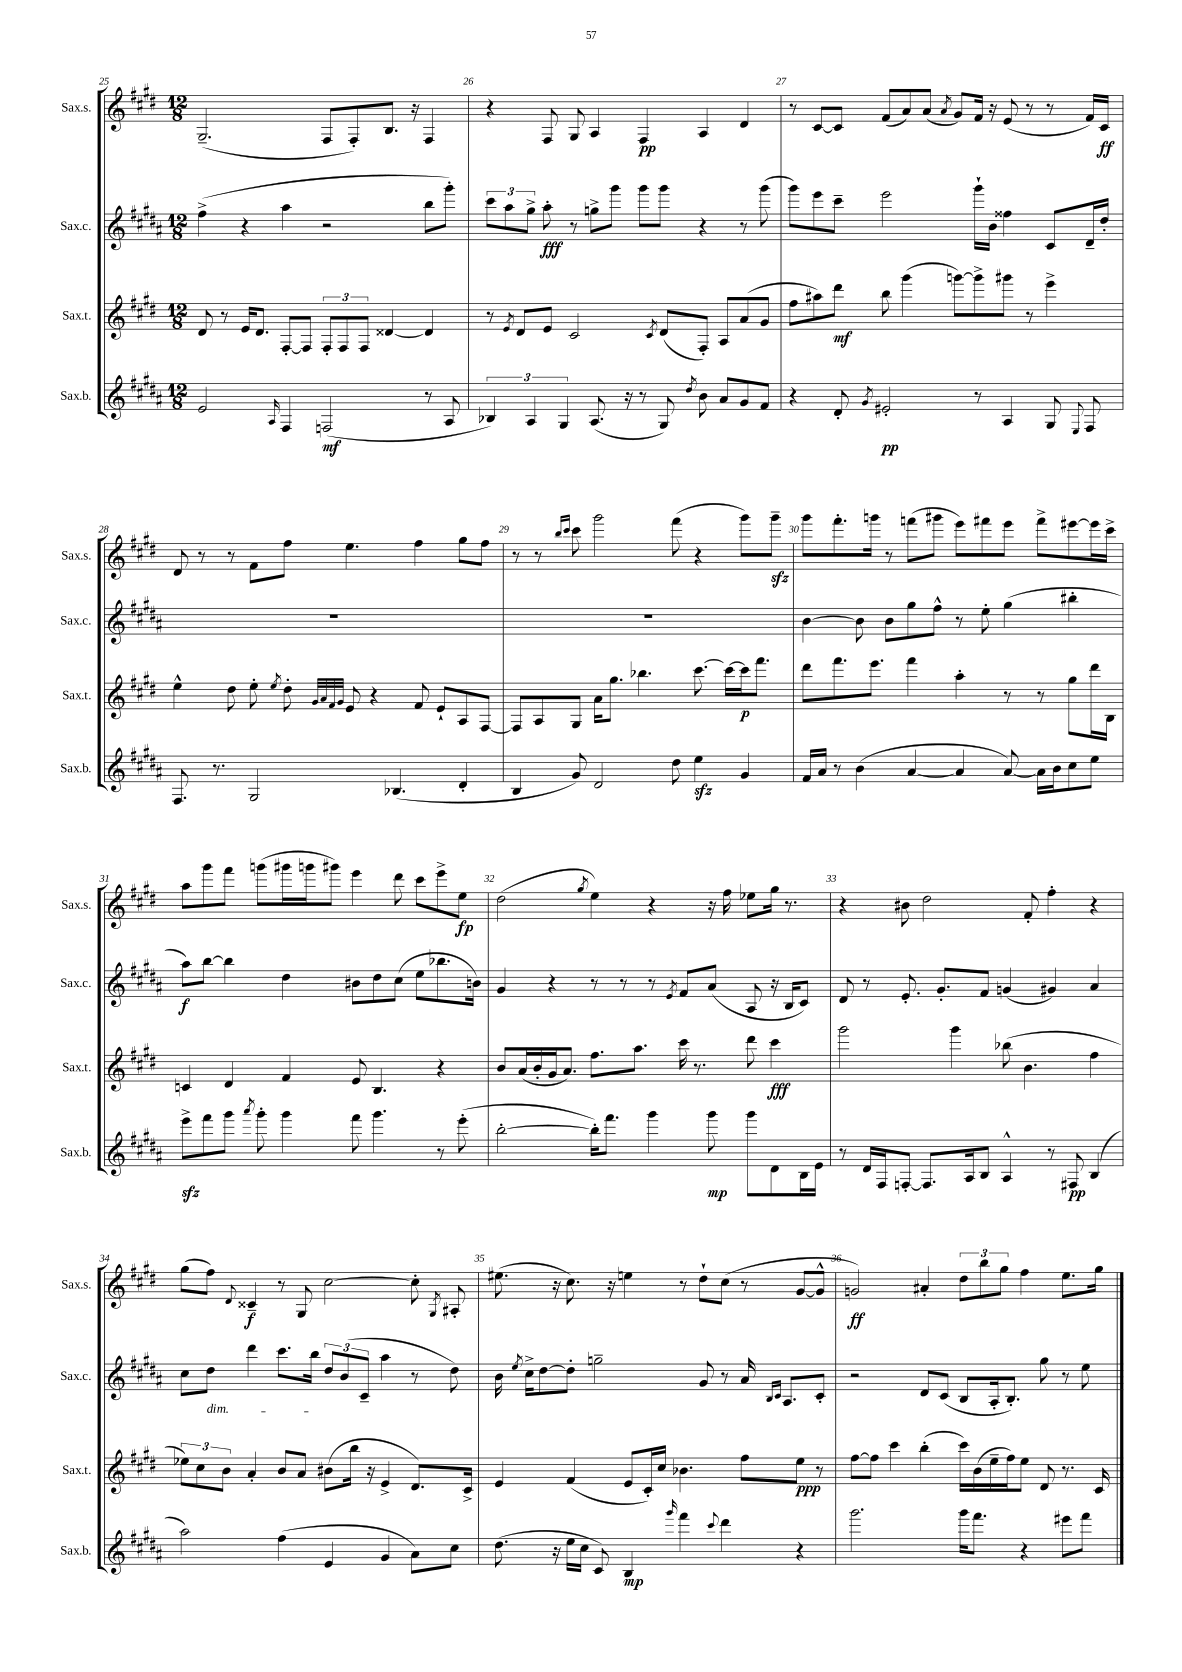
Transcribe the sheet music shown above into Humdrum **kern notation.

**kern	**kern	**kern	**kern
*staff4	*staff3	*staff2	*staff1
*clefG2	*clefG2	*clefG2	*clefG2
*k[f#c#g#d#a#]	*k[f#c#g#d#]	*k[f#c#g#d#a#]	*k[f#c#g#d#]
*M12/8	*M12/8	*M12/8	*M12/8
2e	8d#	(4ff#^	(2.G#~
.	8r	.	.
.	16e	4r	.
.	8.d#	.	.
16qqA#	.	.	.
4F#	[8F#'	4aa#	.
.	8F#]	.	.
(2F	12F#'	2r	8F#
.	12F#	.	.
.	.	.	8F#')
.	12F#	.	.
.	[4d##	.	8.B
.	.	.	16r
8r	4d##]	8bb	4F#
8A#	.	8ggg#')	.
=	=	=	=
6B-)	8r	12ccc#	4r
.	.	12aa#	.
.	8qe	.	.
.	8d#	.	.
6A#	.	12gg#^	.
.	8e	8aa#'	8F#
6G#	.	.	.
.	2c#	8r	8G#
(8.A#	.	8gg^	4A
.	.	8ggg#	.
16r	.	.	.
8r	.	8ggg#	4F#
.	8qc#	.	.
8G#)	(8d#	8ggg#	.
8qdd#	.	.	.
8b	8F#')	4r	4A
8a#	8A	.	.
8g#	(8a	8r	4d#
8f#	8g#	(8ggg#	.
=	=	=	=
4r	8ff#	8ggg#)	8r
.	8aa#)	8eee	[8c#
8d#'	8ddd#	8ccc#~	8c#]
8qg#	.	.	.
2e#'	8bb	2eee	(8f#
.	(4ggg#	.	8a)
.	.	.	(8a
.	.	.	8qa
.	[8ggg)	.	8g#)
8r	8ggg^]	16ggg#`	16f#
.	.	16b	16r
4A#	8ggg#	4ff##	(8e
.	8r	.	8r
8G#	4eee^	8c#	8r
8qqE	.	.	.
8F#	.	16d#~	16f#)
.	.	16dd#'	16c#
=	=	=	=
8.F#	4ee^^	1.r	8d#
.	.	.	8r
8.r	.	.	.
.	8dd#	.	8r
2G#	8ee'	.	8f#
.	8qee	.	.
.	8dd#'	.	8ff#
.	32qqg#	.	.
.	32qqa	.	.
.	32qqf#	.	.
.	32qqg#	.	.
.	8e	.	4.ee
.	4r	.	.
(4.B-	.	.	.
.	8f#	.	4ff#
.	8e`	.	.
4d#'	8A	.	8gg#
.	[8F#	.	8ff#
=	=	=	=
4B	8F#]	1.r	8r
.	8A	.	8r
.	.	.	16qqbb
.	.	.	16qqccc#
8g#)	8G#	.	8ccc#
2d#	16a	.	2ggg#
.	8.gg#	.	.
.	4.bb-	.	.
8dd#	.	.	(8fff#
4ee	[8.ccc#	.	4r
.	16ccc#_	.	.
4g#	16ccc#]	.	8ggg#)
.	8.fff#	.	.
.	.	.	8ggg#~
=	=	=	=
16f#	8ddd#	[4b	8ggg#
16a#	.	.	.
8r	8.fff#	.	8.fff#'
(4b	.	8b]	.
.	8.eee	.	16ggg
.	.	8b	8r
[4a#	4fff#	8gg#	(8fff
.	.	8ff#^^	8ggg#
4a#]	4aa'	8r	8eee)
.	.	8ee'	8fff#
[8a#)	8r	(4gg#	8eee
16a#]	8r	.	8fff#^
16b	.	.	.
8cc#	8gg#	4bb#'	[8eee#
8ee	16ddd#	.	16eee#]
.	16B	.	16ccc#^
=	=	=	=
8eee^	4c	8aa#)	8aa
8fff#	.	[8bb	8ggg#
8ggg#	4d#	4bb]	8fff#
8qaaa#	.	.	.
8ggg#'	.	.	(8ggg
4ggg#	4f#	4dd#	16ggg#
.	.	.	16ggg
.	.	.	8ggg#)
8fff#	8e	8b#	4eee
4.ggg#	4.B	8dd#	.
.	.	(8cc#	8ddd#
.	.	8ee	8ccc#
8r	4r	8.bb-	8eee^
(8eee'	.	.	8ee
.	.	16b)	.
=	=	=	=
[2bb'	8b	4g#	(2dd#
.	(16a	.	.
.	16b'	.	.
.	16g#	4r	.
.	8.a)	.	.
.	.	.	8qgg#
16bb'])	8.ff#	8r	4ee)
8.fff#	.	.	.
.	.	8r	.
.	8.aa	.	.
4ggg#	.	8r	4r
.	.	8qe	.
.	16ccc#	8f#	.
.	8.r	.	.
8ggg#	.	(8a#	16r
.	.	.	16ff#
8ggg#	8ddd#	8A#	8ee-
8d#	4ccc#	16r	16gg#
.	.	16B	8.r
16B	.	8c#)	.
16e	.	.	.
=	=	=	=
8r	2ggg#	8d#	4r
16d#	.	8r	.
16F#	.	.	.
[8F'	.	8.e'	8b#
8.F]	.	.	2dd#
.	.	8.g#'	.
.	4ggg#	.	.
16A#	.	.	.
8B	.	8f#	.
4A#^^	(8bb-	(4g	.
.	4.b	.	8f#'
8r	.	4g#)	4ff#'
8F#	.	.	.
(4B	4ff#	4a#	4r
=	=	=	=
2aa#)	12ee-)	8cc#	(8gg#
.	12cc#	.	.
.	.	8dd#	8ff#)
.	12b	.	.
.	.	.	8qqd#
.	4a'	4ddd#	4c##~
(4ff#	8b	8.ccc#	8r
.	8a	.	8G#
.	.	16bb	.
4e	(8b#	12dd#	[2cc#
.	.	(12b	.
.	16bb	.	.
.	.	12c#~	.
.	16r	.	.
4g#	4e^	4aa#	.
8a#)	8.d#)	8r	8cc#']
.	.	.	8qG#
8cc#	.	8dd#)	8A#'
.	16c#^	.	.
=	=	=	=
(8.dd#	4e	16b	(8.ee#
.	.	8qee	.
.	.	16cc#^	.
.	.	[8dd#	.
16r	.	.	16r
16ee	(4f#	8dd#']	8.cc#)
16cc#	.	.	.
8c#)	.	2gg~	.
.	.	.	16r
4B	8e	.	4ee
.	16c#')	.	.
.	16cc#	.	.
16qqggg#	.	.	.
4fff#	4.b-	.	8r
.	.	8g#	8dd#`
8qqccc#	.	.	.
4ddd#	.	8r	(8cc#
.	8ff#	16a#	8r
.	.	16qqB	.
.	.	16qqc#	.
.	.	8.A#	.
4r	8ee	.	[8g#
.	8r	8c#'	8g#^^]
=	=	=	=
2.ggg#	[8ff#	2r	2g)
.	8ff#]	.	.
.	4ccc#	.	.
.	(4bb'	8d#	4a#'
.	.	(8c#	.
16ggg#	16ccc#)	8B	12dd#
8.fff#	(16b	.	.
.	.	.	12bb
.	16ee~	16A#'	.
.	.	.	12gg#
.	16ff#)	8.B')	.
4r	8ee	.	4ff#
.	8d#	8gg#	.
8eee#	8.r	8r	8.ee
8fff#	.	8ee	.
.	16c#	.	16gg#
==	==	==	==
*-	*-	*-	*-
